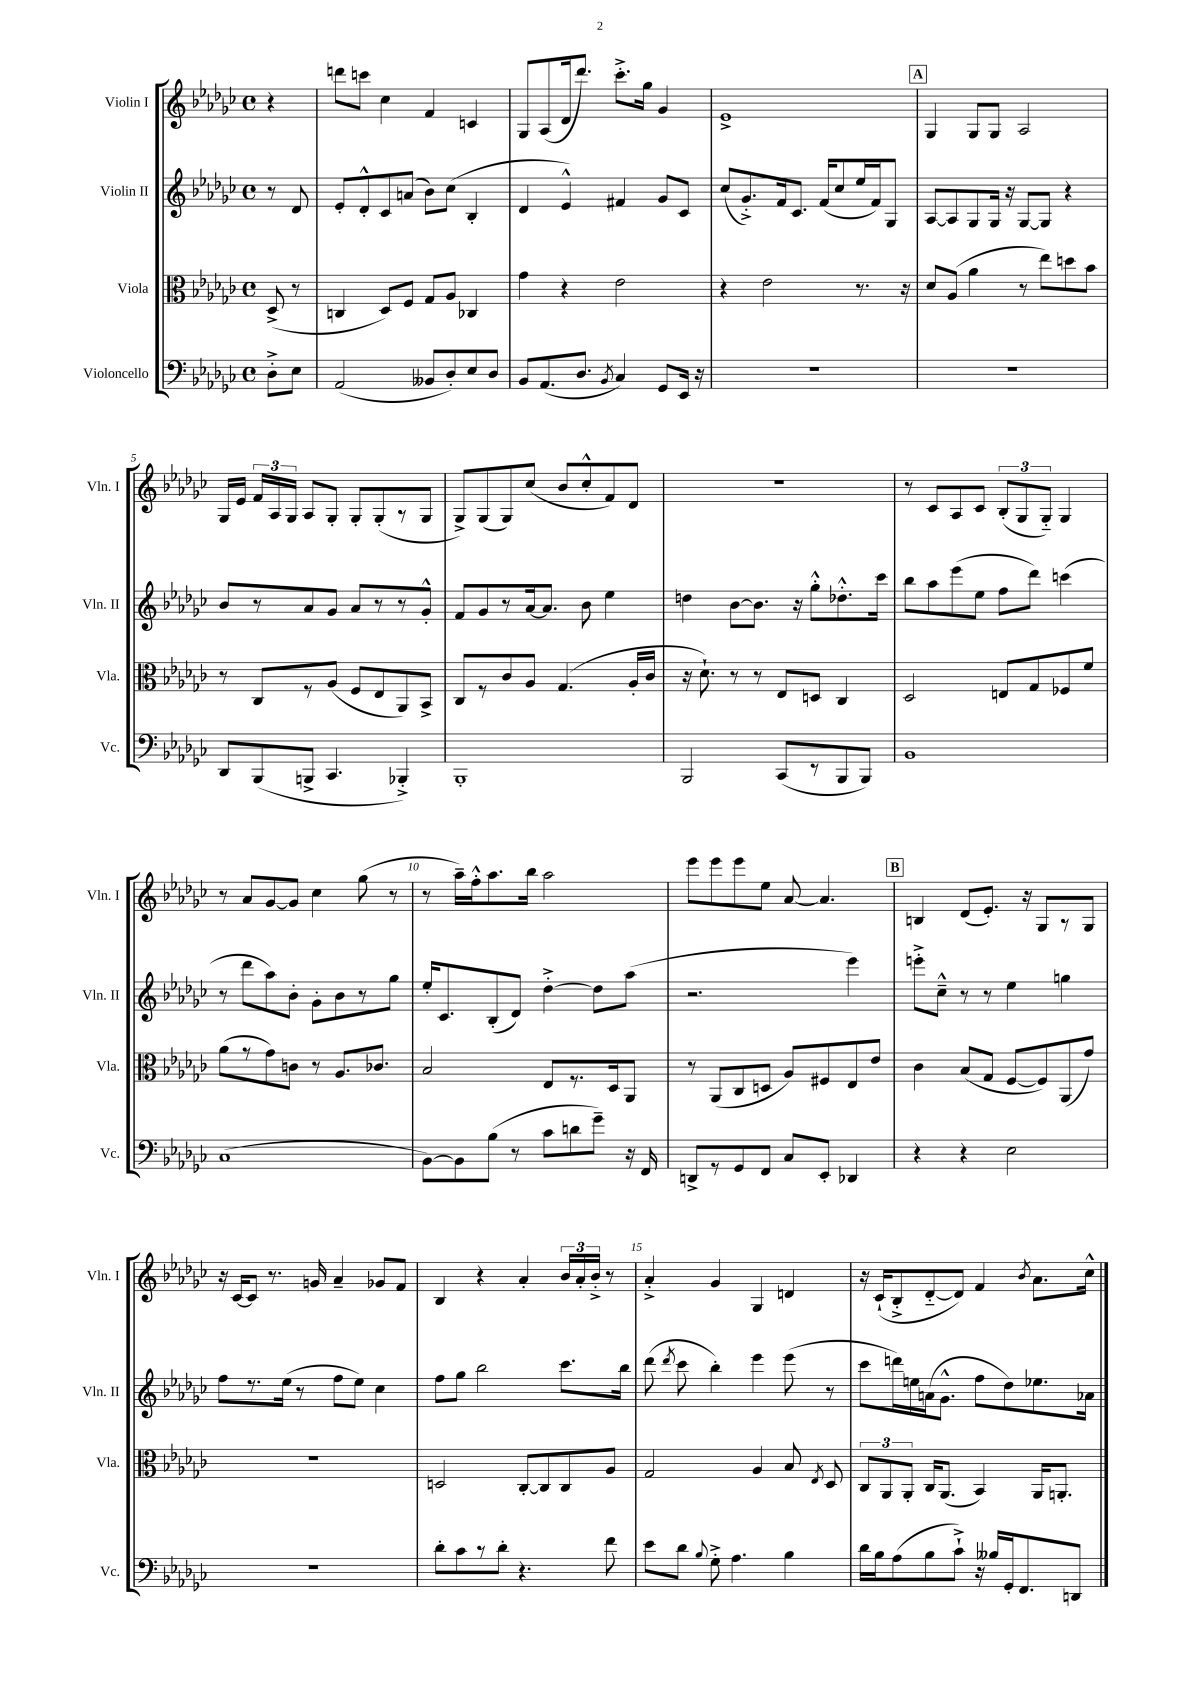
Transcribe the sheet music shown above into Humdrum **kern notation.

**kern	**kern	**kern	**kern
*part4	*part3	*part2	*part1
*staff4	*staff3	*staff2	*staff1
*I"Violoncello	*I"Viola	*I"Violin II	*I"Violin I
*I'Vc.	*I'Vla.	*I'Vln. II	*I'Vln. I
*clefF4	*clefC3	*clefG2	*clefG2
*k[b-e-a-d-g-c-]	*k[b-e-a-d-g-c-]	*k[b-e-a-d-g-c-]	*k[b-e-a-d-g-c-]
*M4/4	*M4/4	*M4/4	*M4/4
*met(c)	*met(c)	*met(c)	*met(c)
=	=	=	=
8D-'^\L	(8D-^/	8r	4r
8E-\J	8r	8d-/	.
=1	=1	=1	=1
(2AA-/	4Cn/	8e-'/L	8dddn\L
.	.	8d-'^^/	8cccn\J
.	8D-/L)	8c-/	4cc-\
.	8F/J	(8an/J	.
8BB--X/L	8G-/L	8b-\L)	4f/
8D-'/)	8A-/J	(8cc-\J	.
8E-/	4C-X/	4B-'/	4cn/
8D-/J	.	.	.
=2	=2	=2	=2
8BB-/L	4g-\	4d-/	8G-/L
(8.AA-/	.	.	(8A-/
.	4r	4e-^^/)	16d-/k
8.D-/J	.	.	8.ddd-/J)
8qBB-/	.	.	.
4C-/)	2e-\	4f#X/	8.ccc-'^\L
.	.	.	16gg-\Jk
8GG-/L	.	8g-/L	4g-/
16EE-/Jk	.	8c-/J	.
16r	.	.	.
=3	=3	=3	=3
1r	4r	(8cc-/L	1e-^
.	.	8.g-'^/)	.
.	2e-\	.	.
.	.	16f/k	.
.	.	8.c-/J	.
.	.	(16f/KL	.
.	.	8cc-/	.
.	8.r	16ee-/L	.
.	.	16f/J)	.
.	.	8G-/J	.
.	16r	.	.
!!LO:REH:place=s1:t=A
=4	=4	=4	=4
1r	8d-/L	[8A-/L	4G-/
.	(8A-/J	8A-/]	.
.	4a-\	8G-/	8G-/L
.	.	16G-/Jk	8G-/J
.	.	16r	.
.	8r	[8G-/L	2A-/
.	8ee-\L)	8G-/J]	.
.	8ddn\	4r	.
.	8b-\J	.	.
!!LO:LB:g=z
=5	=5	=5	=5
8DD-/L	8r	8b-/L	16G-/LL
.	.	.	16e-/JJ
(8BBB-/	8C-/L	8r	24f/LL
.	.	.	24A-/
.	.	.	24G-/JJ
8BBBn^/J	8r	8a-/	8A-/L
4.CC-/	(8A-/J	8g-/J	8G-'/J
.	8F/L	8a-/L	8G-'/L
.	8E-/	8r	(8G-'/
4BBB-X'^/)	8AA-/)	8r	8r
.	8BB-^/J	8g-'^^/J	8G-/J
=6	=6	=6	=6
1BBB-'	8C-/L	8f/L	8G-^/L)
.	8r	8g-/	(8G-/
.	8c-/	8r	8G-/)
.	8A-/J	[16a-/k	(8cc-/J
.	.	8.a-/J]	.
.	(4.G-/	.	8b-/L
.	.	8b-\	8cc-'^^/
.	.	4ee-\	8f/)
.	16A-'/LL	.	8d-/J
.	16c-/JJ	.	.
=7	=7	=7	=7
2BBB-/	16r	4ddn\	1r
.	8.d-`\)	.	.
.	8r	[8b-\L	.
.	8r	8.b-\J]	.
(8CC-/L	8E-/L	.	.
.	.	16r	.
8r	8Dn/J	8gg-'^^\L	.
8BBB-/	4C-/	8.dd-X'^^\	.
8BBB-/J)	.	.	.
.	.	16ccc-\Jk	.
=8	=8	=8	=8
1BB-	2D-/	8bb-\L	8r
.	.	8aa-\	8c-/L
.	.	(8eee-\	8A-/
.	.	8ee-\J	8c-/J
.	8En/L	8ff\L	(12B-'/L
.	.	.	12G-/
.	8G-/	8ddd-\J)	.
.	.	.	12G-/J)
.	8F-X/	(4cccn\	4G-/
.	8f/J	.	.
!!LO:LB:g=z
=9	=9	=9	=9
(1C-	(8a-\L	8r	8r
.	8r	8ddd-\L	8a-/L
.	8g-\)	8aa-\)	[8g-/
.	8cn\J	8b-'\J	8g-/J]
.	8r	8g-'\L	4cc-\
.	8.A-/L	8b-\	.
.	.	8r	(8gg-\
.	8.c-X/J	.	.
.	.	8gg-\J	8r
=10	=10	=10	=10
[8BB-\L)	2B-/	16ee-'/KL	8r
.	.	8.c-/	.
8BB-\]	.	.	16aa-~\LL)
.	.	.	16ff'^^\J
(8B-\J	.	(8B-'/	8.aa-\
8r	.	8d-/J)	.
.	.	.	16bb-\Jk
8c-\L	8E-/L	[4dd-'^\	2aa-\
8dn\	8.r	.	.
8g-~\J)	.	8dd-\L]	.
.	16D-/k	.	.
16r	8AA-/J	(8aa-\J	.
16FF/	.	.	.
=11	=11	=11	=11
8DDn^/L	8r	2.r	8eee-\L
8r	(8AA-/L	.	8eee-\
8GG-/	8C-/	.	8eee-\
8FF/J	8Dn/J	.	8ee-\J
8C-/L	8A-/L)	.	[8a-/
8EE-'/J	8F#X/	.	4.a-/]
4DD-X/	8E-/	4eee-\)	.
.	8e-/J	.	.
!!LO:REH:place=s1:t=B
=12	=12	=12	=12
4r	4c-\	8eeen'^\L	4Bn/
.	.	8cc-~^^\J	.
4r	(8B-/L	8r	(8d-/L
.	8G-/J	8r	8.e-'/J)
2E-\	[8F/L	4ee-\	.
.	.	.	16r
.	8F/])	.	8G-/L
.	(8AA-/	4ggn\	8r
.	8g-/J)	.	8G-/J
!!LO:LB:g=z
=13	=13	=13	=13
1r	1r	8ff\L	16r
.	.	.	[16c-/KL
.	.	8.r	8c-/J]
.	.	.	8.r
.	.	(16ee-\Jk	.
.	.	8r	.
.	.	.	16gn/
.	.	8ff\L	4a-~/
.	.	8ee-\J)	.
.	.	4cc-\	8g-X/L
.	.	.	8f/J
=14	=14	=14	=14
8d-'\L	2Dn/	8ff\L	4B-/
8c-\	.	8gg-\J	.
8r	.	2bb-\	4r
8d-'\J	.	.	.
4.r	[8C-'/L	.	4a-'/
.	8C-/]	.	.
.	8C-/	8.ccc-\L	24b-/LL
.	.	.	24a-'/
.	.	.	24b-'^/JJ
8f\	8A-/J	.	8r
.	.	16bb-\Jk	.
=15	=15	=15	=15
8e-\L	2G-/	(8ddd-\	4a-'^/
.	.	8qddd-/	.
8d-\J	.	8ccc-\	.
8qqB-/	.	.	.
8G-'^\	.	4bb-'\)	4g-/
4.A-\	.	.	.
.	4A-/	4eee-\	4G-/
4B-\	8B-/	(8eee-\	4dn/
.	8qE-/	.	.
.	8D-/	8r	.
=16	=16	=16	=16
16d-\LL	12C-/L	8ccc-\L	16r
16B-\J	.	.	(16c-`/KL
.	12AA-/	.	.
(8A-\	.	16dddn\L)	8B-'^/
.	12AA-'/J	.	.
.	.	16een\	.
8B-\	16C-/KL	(16an\J	[8d-/
.	(8.AA-/J	8.g-^^\J	.
8c-`^\J)	.	.	8d-/J])
16r	4BB-/)	8ff\L	4f/
16B--X/LL	.	.	.
16GG-'/J	.	8dd-\)	.
8.FF/	.	.	.
.	.	.	8qb-/
.	16AA-/KL	8.ee-X\	8.a-\L
.	8.AAn'/J	.	.
8DDn/J	.	.	.
.	.	16a-X\Jk	16cc-^^\Jk
==	==	==	==
*-	*-	*-	*-
